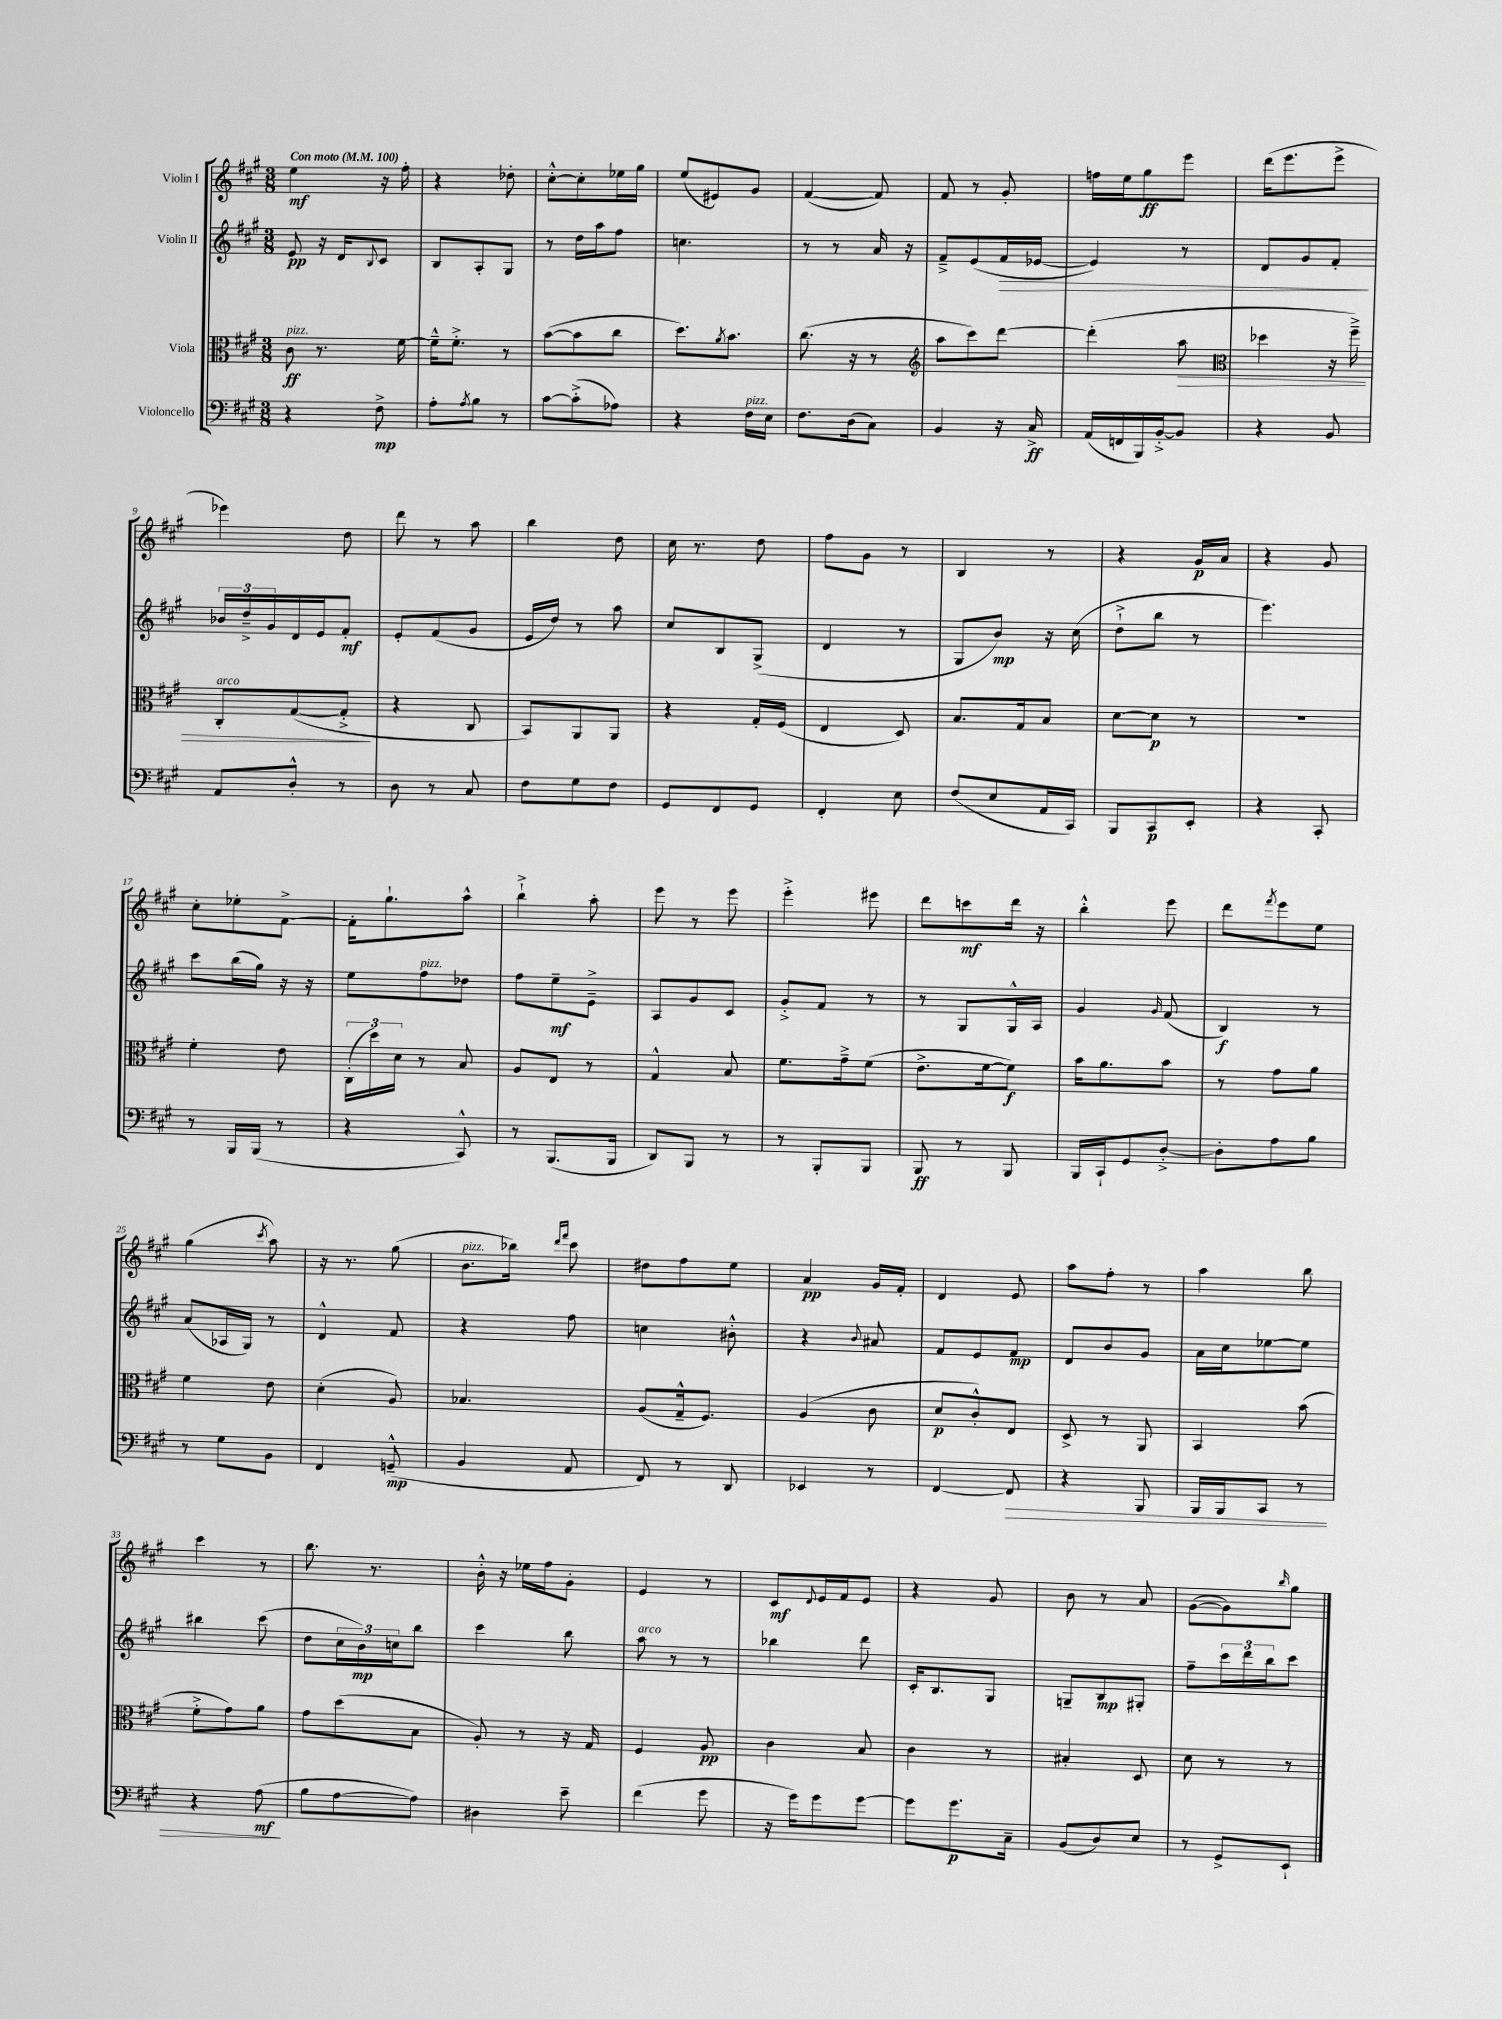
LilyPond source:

<<
\new StaffGroup <<
\new Staff = "s0" \with { instrumentName = "Violin I" } {
    \clef treble \key a \major \numericTimeSignature \time 3/8 \tempo "Con moto" 4 = 100
    e''4\mf r16 fis''16-. |
    r4 des''8-. |
    cis''8~-.-^ cis''8-. ees''16 gis''16 |
    e''8( eis'8) gis'8 |
    fis'4~( fis'8) |
    fis'8 r8 gis'8-. |
    f''16 e''16 gis''8\ff e'''8 |
    d'''16( e'''8. e'''8-> |
    ees'''4) d''8 |
    d'''8 r8 a''8 |
    b''4 d''8 |
    cis''16 r8. d''8 |
    fis''8 gis'8 r8 |
    b4 r8 |
    r4 gis'16\p a'16 |
    r4 gis'8 |
    cis''8-. ees''8-. fis'8~-> |
    fis'16-. gis''8.-! a''8-^ |
    b''4-!-> a''8-. |
    e'''8 r8 e'''8 |
    e'''4-.-> eis'''8 |
    d'''8 c'''8\mf d'''16 r16 |
    b''4-.-^ e'''8 |
    d'''8 \acciaccatura { fis'''8 } e'''8 e''8 |
    gis''4( \acciaccatura { cis'''8 } a''8) |
    r16 r8. gis''8( |
    b'8.^\markup { \italic "pizz." } bes''16) \grace { d'''16 fis'''16 } cis'''8 |
    dis''8 fis''8 e''8 |
    a'4\pp gis'16 fis'16-. |
    d'4 e'8 |
    a''8 fis''8-. r8 |
    a''4 b''8 |
    cis'''4 r8 |
    b''8. r8. |
    b'16-.-^ r16 ees''16 fis''16 gis'8-. |
    e'4 r8 |
    cis'8\mf \appoggiatura { d'8 } e'16 fis'16 e'8 |
    r4 gis'8 |
    b'8 r8 a'8 |
    gis'8~( gis'8) \grace { b''16 } gis''8 \bar "|." |
}
\new Staff = "s1" \with { instrumentName = "Violin II" } {
    \clef treble \key a \major \numericTimeSignature \time 3/8
    e'8\pp r16 d'16 \appoggiatura { b8 } cis'8 |
    b8 a8-. gis8 |
    r8 d''16 a''16 fis''8 |
    c''4. |
    r8 r8 a'16 r16 |
    fis'8---> e'8( fis'16\> ees'16~ |
    ees'4) r8 |
    d'8 gis'8 fis'8-.\! |
    \tuplet 3/2 { bes'16 d''16---> gis'16 } d'16 e'16 fis'8-.\mf |
    e'8-. fis'8( gis'8 |
    e'16 d''16) r8 a''8 |
    cis''8 b8 gis8->( |
    d'4 r8 |
    gis8 b'8\mp) r16 cis''16( |
    d''8-!-> b''8 r8 |
    e'''4.) |
    cis'''8 b''16( gis''16) r16 r16 |
    e''8 fis''8^\markup { \italic "pizz." } des''8 |
    fis''8 e''8--\mf e'8---> |
    a8 gis'8 cis'8 |
    gis'8-.-> fis'8 r8 |
    r8 gis8 gis16-^ a16 |
    gis'4 \grace { gis'16 } fis'8( |
    b4\f) r8 |
    a'8( aes16 gis16) r8 |
    d'4-^ fis'8 |
    r4 fis''8 |
    c''4 bis'8-.-^ |
    r4 \appoggiatura { b'8 } ais'8 |
    fis'8 e'8 fis'8\mp |
    d'8 b'8 gis'8 |
    a'16 cis''16 ees''8~ ees''8 |
    bis''4 cis'''8( |
    d''8 \tuplet 3/2 { cis''16 b'16\mp) c''16 } b''8 |
    cis'''4 b''8 |
    a''8^\markup { \italic "arco" } r8 r8 |
    bes''4 d'''8 |
    cis'16-. b8. gis8 |
    g8-- b8\mp gis8-. |
    fis''8-- \tuplet 3/2 { cis'''16 d'''16 b''16 } cis'''8 \bar "|." |
}
\new Staff = "s2" \with { instrumentName = "Viola" } {
    \clef alto \key a \major \numericTimeSignature \time 3/8
    cis'8\ff^\markup { \italic "pizz." } r8. fis'16~ |
    fis'16---^ fis'8.-.-> r8 |
    b'8~( b'8 cis''8 |
    d''8.) \acciaccatura { a'8 } b'8. |
    cis''8.( r16 r8 |
    \clef treble a''8 cis'''8) d'''8~ |
    d'''4-.( a''8\> |
    \clef alto des''4 r16 fis''16--->) |
    cis8-.^\markup { \italic "arco" } gis8~( gis8-.->\! |
    r4 cis8 |
    b,8) a,8 a,8 |
    r4 gis16-. fis16( |
    e4 d8) |
    b8. gis16 b8 |
    d'8~ d'8\p r8 |
    R4. |
    fis'4-. e'8 |
    \tuplet 3/2 { cis16-.( d''16) d'16 } r8 b8 |
    a8 e8 r8 |
    gis4-^ b8 |
    fis'8. gis'16---> fis'8( |
    e'8.-> fis'16~ fis'8\f) |
    b'16 a'8. b'8 |
    r8 gis'8 a'8 |
    fis'4 e'8 |
    d'4-.( a8) |
    bes4. |
    a8( gis16---^ fis8.) |
    a4( cis'8 |
    d'8\p cis'8-.-^) e8 |
    d8-> r8 a,8 |
    b,4 b'8( |
    fis'8-.-> gis'8) a'8 |
    gis'8 d''8( b8 |
    a8-.) r8 r16 gis16 |
    fis4 a8\pp |
    cis'4 b8 |
    cis'4 r8 |
    bis4-. d8 |
    d'8 r8 r8 \bar "|." |
}
\new Staff = "s3" \with { instrumentName = "Violoncello" } {
    \clef bass \key a \major \numericTimeSignature \time 3/8
    r4 fis8->\mp |
    a8-. \acciaccatura { a8 } b8 r8 |
    cis'8~ cis'8-.->( aes8) |
    r4 fis16^\markup { \italic "pizz." } e16 |
    fis8. d16( cis8) |
    b,4 r16 cis16->\ff |
    a,16( f,16 b,,16) b,16~-.-> b,8 |
    r4 b,8 |
    a,8 d8-.-^ r8 |
    d8 r8 cis8 |
    fis8 gis8 fis8 |
    gis,8 fis,8 gis,8 |
    fis,4-. e8 |
    fis8( e8 a,16 cis,16) |
    b,,8 cis,8\p e,8-. |
    r4 cis,8-. |
    r8 b,,16 b,,16( r8 |
    r4 cis,8-^) |
    r8 b,,8.( b,,16 |
    d,8) b,,8 r8 |
    r8 b,,8-. b,,8 |
    b,,8\ff r8 b,,8 |
    b,,16 cis,16-! gis,8 d8~-.-> |
    d8-. a8 b8 |
    r8 gis8 b,8 |
    fis,4 g,8---^\mp( |
    b,4 a,8 |
    fis,8) r8 d,8 |
    ees,4 r8 |
    fis,4~ fis,8\> |
    r4 b,,8 |
    b,,16 b,,16 cis,8 r8 |
    r4 a8\mf\!( |
    b8 a8~ a8) |
    dis4 e'8-- |
    fis'4( gis'8 |
    r16 gis'16) gis'8 gis'8~ |
    gis'8 gis'8.\p cis16-- |
    b,8( d8) e8 |
    r8 gis,8-> e,8-! \bar "|." |
}
>>
>>
